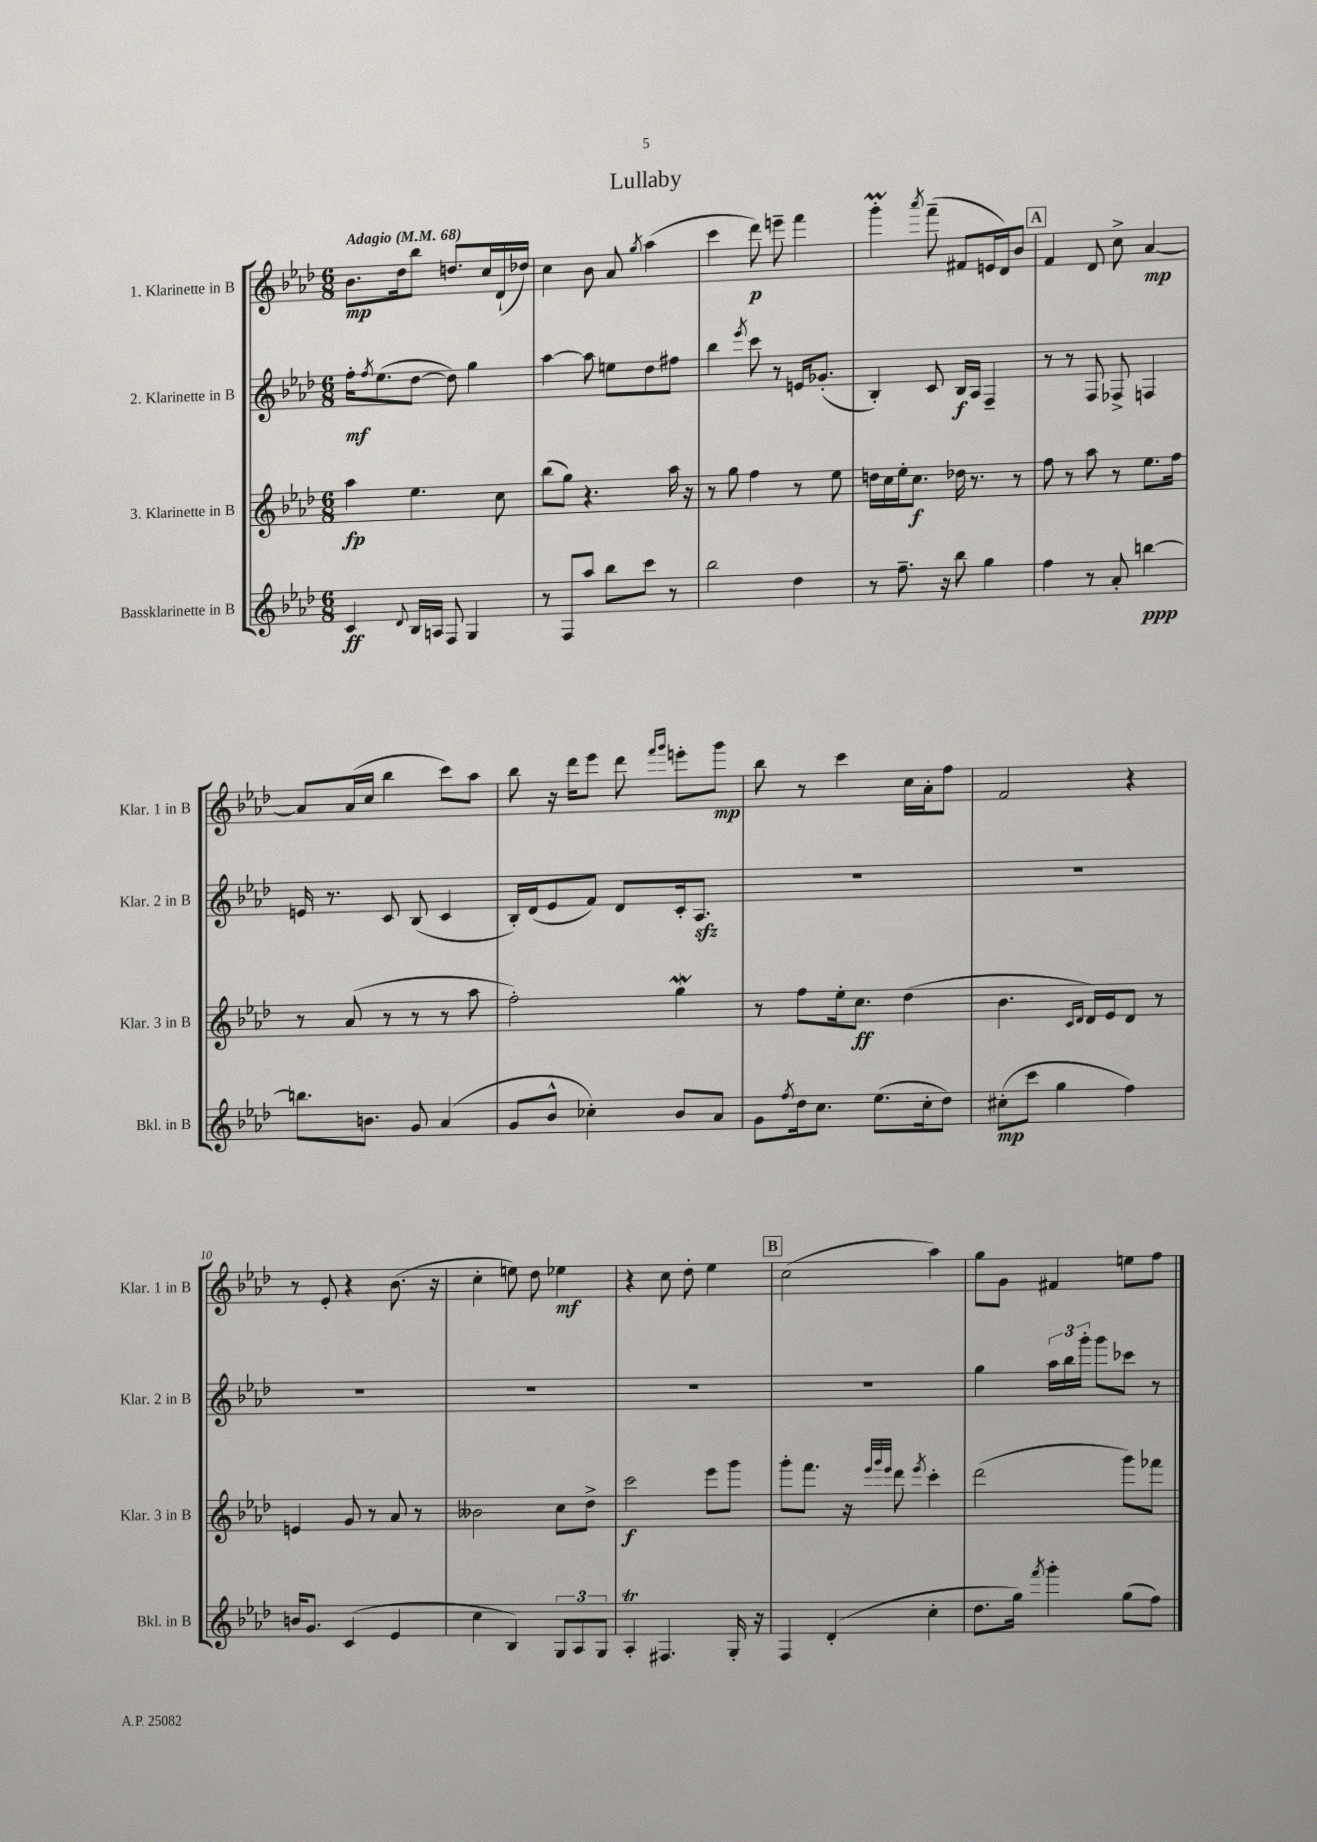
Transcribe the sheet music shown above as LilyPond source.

\header { title = "Lullaby" }
<<
\new StaffGroup <<
\new Staff = "s0" \with { instrumentName = "1. Klarinette in B" shortInstrumentName = "Klar. 1 in B" } {
    \clef treble \key aes \major \numericTimeSignature \time 6/8 \tempo "Adagio" 4 = 68
    bes'8.\mp des''16 bes''8 d''8. c''16 des'16-!( des''16) |
    c''4 bes'8 aes'8 \acciaccatura { g''8 } aes''4( |
    c'''4 des'''8\p) e'''8-- f'''4 |
    g'''4-.\prall \acciaccatura { aes'''8 } f'''8--( fis'8 e'16 des'16) bes'8 |
    \mark \markup { \box "A" } f'4 des'8 c''8-> aes'4~\mp |
    aes'8 aes'16( c''16 bes''4 c'''8) aes''8 |
    bes''8 r16 des'''16 ees'''8 des'''8 \grace { f'''16 g'''16 } e'''8-. g'''8\mp |
    bes''8 r8 c'''4 c''16 aes'16-. f''8 |
    f'2 r4 |
    r8 ees'8-. r4 bes'8.( r16 |
    c''4-. e''8) des''8 ees''4\mf |
    r4 c''8 des''8-. ees''4 |
    \mark \markup { \box "B" } c''2( aes''4) |
    g''8 g'8 fis'4 e''8 f''8 \bar "|." |
}
\new Staff = "s1" \with { instrumentName = "2. Klarinette in B" shortInstrumentName = "Klar. 2 in B" } {
    \clef treble \key aes \major \numericTimeSignature \time 6/8
    f''16-.\mf \acciaccatura { f''8 } ees''8.( des''8~ des''8) g''4 |
    aes''4~ aes''8 e''8 des''8 fis''8 |
    bes''4 \acciaccatura { ees'''8 } c'''8 r8 e'16 ges'8.-.( |
    bes4-.) c'8 bes16\f aes16 f4-- |
    \mark \markup { \box "A" } r8 r8 f8 fes8-> f4 |
    e'16 r8. c'8 bes8( c'4 |
    bes16-.) des'16( ees'8 f'8) des'8 c'16-. aes8.\sfz |
    R2. |
    R2. |
    R2. |
    R2. |
    R2. |
    \mark \markup { \box "B" } R2. |
    g''4 \tuplet 3/2 { aes''16 bes''16 g'''16-. } g'''8 ces'''8 r8 \bar "|." |
}
\new Staff = "s2" \with { instrumentName = "3. Klarinette in B" shortInstrumentName = "Klar. 3 in B" } {
    \clef treble \key aes \major \numericTimeSignature \time 6/8
    aes''4\fp ees''4. c''8 |
    bes''8( g''8) r4. aes''16 r16 |
    r8 g''8 f''4 r8 ees''8 |
    d''16 c''16 ees''16-. c''8.\f des''16 r8. r8 |
    \mark \markup { \box "A" } f''8 r8 aes''8 r8 ees''8. f''16 |
    r8 aes'8( r8 r8 r8 aes''8 |
    f''2-.) g''4\mordent |
    r8 f''8 ees''16-. c''8.\ff des''4( |
    bes'4. \grace { c'16 des'16 } des'16) ees'16 des'8 r8 |
    e'4 g'8 r8 aes'8 r8 |
    beses'2 c''8 des''8-> |
    c'''2\f ees'''8 g'''8 |
    \mark \markup { \box "B" } g'''8-. f'''8. r16 \grace { ees'''32 g'''32 ees'''32 } des'''8 \acciaccatura { ees'''8 } c'''4-. |
    des'''2( g'''8) fes'''8 \bar "|." |
}
\new Staff = "s3" \with { instrumentName = "Bassklarinette in B" shortInstrumentName = "Bkl. in B" } {
    \clef treble \key aes \major \numericTimeSignature \time 6/8
    c'4\ff \appoggiatura { des'8 } bes16 a16 f8 g4 |
    r8 f8 aes''8 bes''8 c'''8 r8 |
    bes''2 des''4 |
    r8 f''8.-- r16 bes''8 g''4 |
    \mark \markup { \box "A" } f''4 r8 aes'8-. b''4~\ppp |
    b''8. b'8. g'8 aes'4( |
    g'8 bes'8-^ ces''4-.) bes'8 aes'8 |
    g'8 \acciaccatura { f''8 } des''16 c''8. ees''8.( c''16-. des''8) |
    cis''8-.\mp( c'''8 g''4 f''4) |
    b'16 g'8. c'4( ees'4 |
    c''4 bes4) \tuplet 3/2 { g8 aes8 g8 } |
    aes4-.\trill fis4. g16-. r16 |
    \mark \markup { \box "B" } f4 des'4-.( c''4-. |
    des''8. g''16) \acciaccatura { f'''8 } g'''4-. g''8( f''8) \bar "|." |
}
>>
>>
\layout { \context { \Score \override BarNumber.break-visibility = ##(#f #t #t) barNumberVisibility = #(every-nth-bar-number-visible 5) } }
